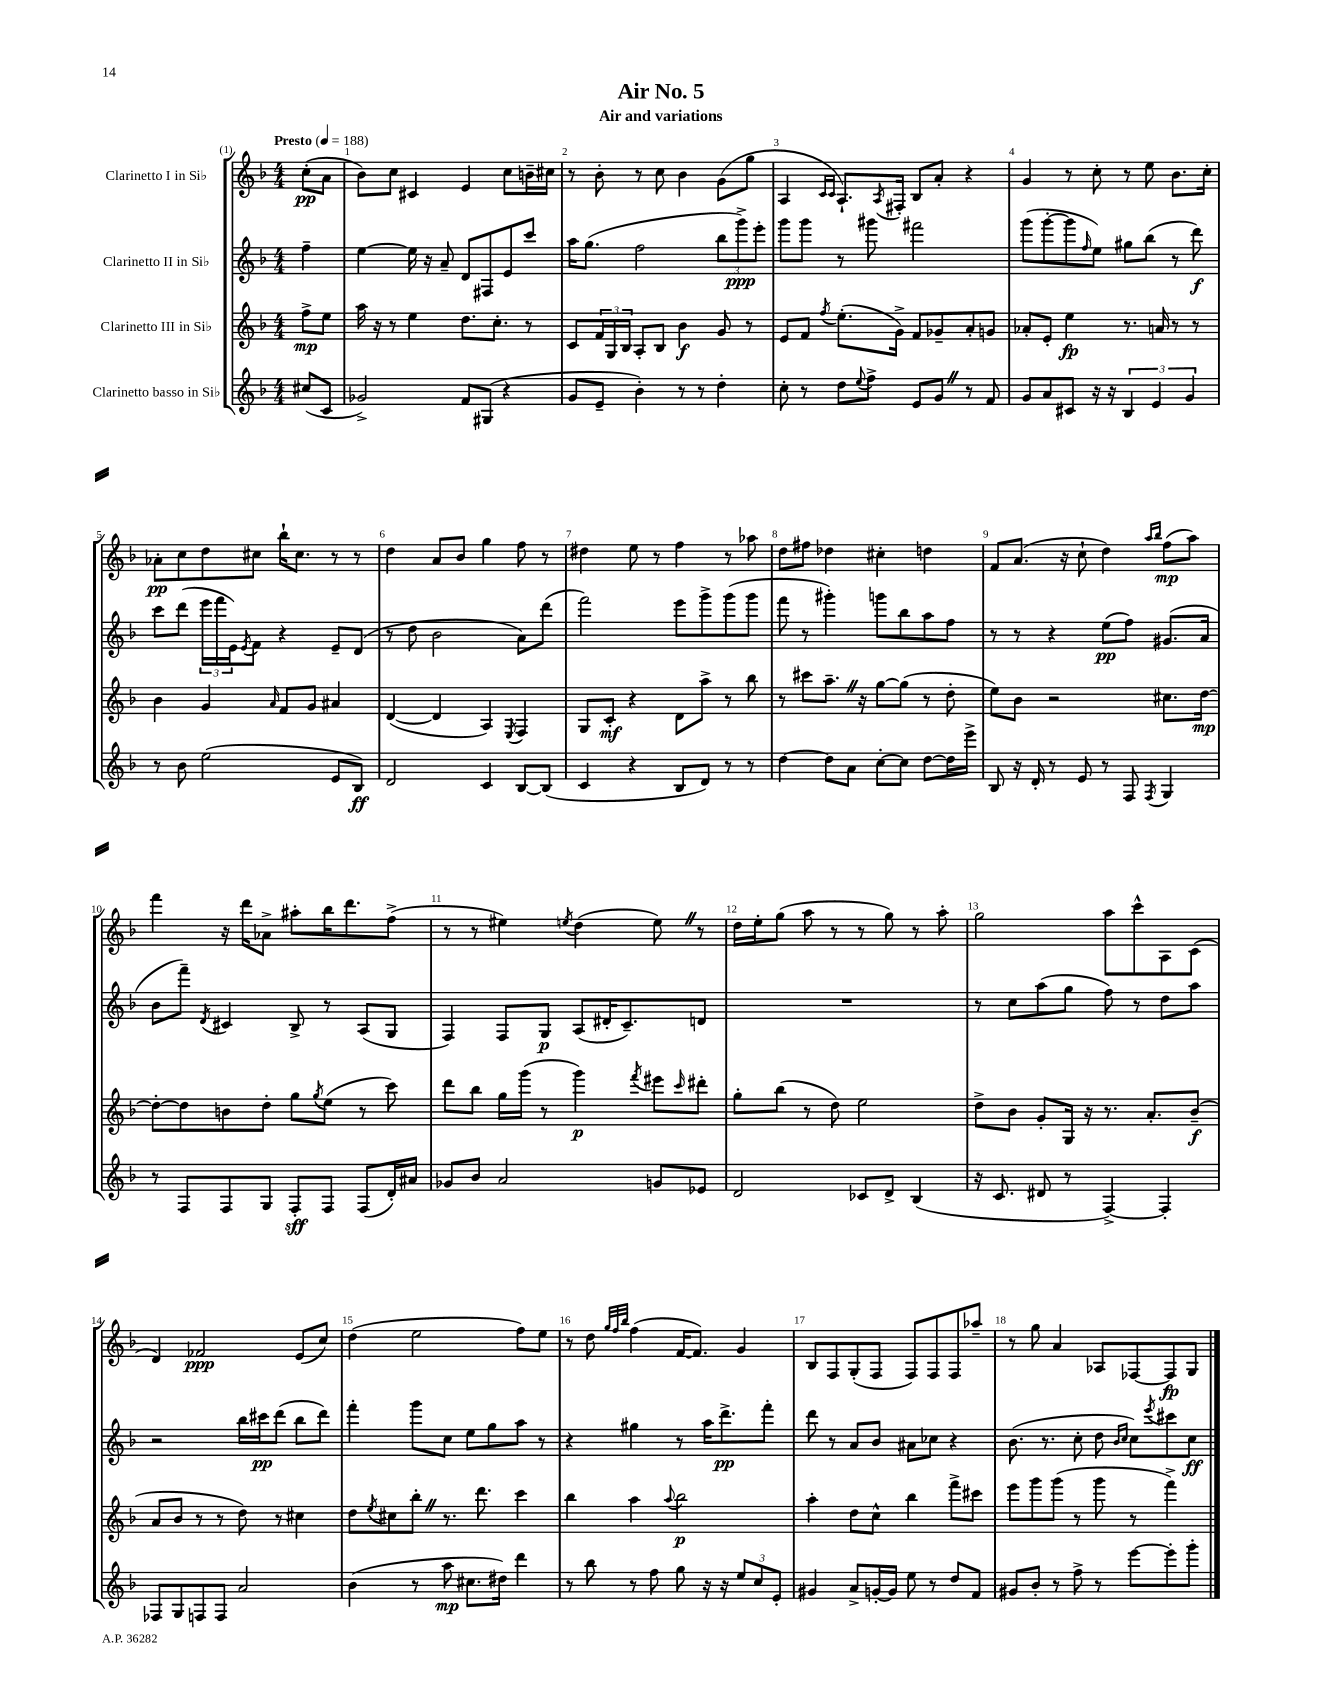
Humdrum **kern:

**kern	**kern	**kern	**kern
*staff4	*staff3	*staff2	*staff1
*clefG2	*clefG2	*clefG2	*clefG2
*k[b-]	*k[b-]	*k[b-]	*k[b-]
*M4/4	*M4/4	*M4/4	*M4/4
*MM188	*MM188	*MM188	*MM188
(8cc#/L	8ff^\L	4ff~\	(8cc'\L
8c/J	8ee\J	.	8a\J
=	=	=	=
2g-^/)	16aa\	[4ee\	8b-\L)
.	16r	.	.
.	8r	.	8cc\J
.	4ee\	16ee\]	4c#/
.	.	16r	.
.	.	8a~/	.
8f/L	8.dd\L	8d/L	4e/
(8G#/J	.	8F#/	.
.	8.cc'\J	.	.
4r	.	8e/	8cc\L
.	8r	8ccc/J	16b~\L
.	.	.	16cc#\JJ
=	=	=	=
8g/L	8c/L	16aa\LK	8r
.	.	(8.gg\J	.
8e~/J	24f/L	.	8b-'\
.	24G/	.	.
.	24B-/JJ	.	.
4b-'\)	8A'/L	2ff\	8r
.	8B-/J	.	8cc\
8r	4b-\	.	4b-\
8r	.	.	.
4dd'\	8g/	12bb-\L	(8g\L
.	.	12ggg^\)	.
.	8r	.	8gg\J
.	.	12eee'\J	.
=	=	=	=
8cc'\	8e/L	8ggg\L	4A/
8r	8f/J	8ggg\J	.
.	.	.	16qqc/LL
.	8qff/	.	16qqc/JJ
8dd\L	(8.ee'\L	8r	8.A`/L)
8qqee/	.	.	.
8ff^\J	.	8ggg#\	.
.	.	.	8qA/
.	16g^\Jk)	.	16F#'/Jk
8e/L	8f/L	2fff#\	8B-/L
8g/J	8g-~/	.	8a'/J
8r	8a'/	.	4r
8f/	8g/J	.	.
=	=	=	=
8g/L	8a-'/L	(8ggg\L	4g/
8a/	8e'/J	[8ggg'\	.
8c#/J	4ee\	8ggg\]	8r
.	.	16qqff/	.
16r	.	8ee\J)	8cc'\
16r	.	.	.
6B-/	8.r	8gg#\L	8r
.	.	(8bb-\J	8ee\
6e/	.	.	.
.	16a/	.	.
.	8r	8r	8.b-\L
6g/	.	.	.
.	8r	8ddd\)	.
.	.	.	16cc'\Jk
=	=	=	=
8r	4b-\	8ccc\L	8a-'\L
8b-\	.	(8ddd\J	8cc\
(2ee\	4g/	24eee\LL	8dd\
.	.	24fff\	.
.	.	24e\J)	.
.	.	8qe/	.
.	.	8f\J	8cc#\J
.	16qqa/	.	.
.	8f/L	4r	16bb-`\LK
.	.	.	8.cc#\J
.	8g/J	.	.
8e/L	4a#/	8e~/L	8r
8B-/J)	.	(8d/J	8r
=	=	=	=
2d/	([4d/	8r	4dd\
.	.	8dd\	.
.	4d/]	2b-\	8a/L
.	.	.	8b-/J
4c/	4A/)	.	4gg\
.	8qE/	.	.
[8B-/L	4F/	8a\L)	8ff\
(8B-/]J	.	(8ddd\J	8r
=	=	=	=
4c/	8G/L	2fff\)	4dd#\
.	8c'/J	.	.
4r	4r	.	8ee\
.	.	.	8r
8B-/L	8d\L	8eee\L	4ff\
8d/J)	8aa^\J	8ggg^\	.
8r	8r	(8ggg\	8r
8r	8bb-\	8ggg\J	8aa-\
=	=	=	=
[4dd\	8r	8fff\	8dd\L
.	8ccc#\L	8r	8ff#\J
8dd\]L	8.aa~\J	4ggg#'\)	4dd-\
8a\J	.	.	.
.	16r	.	.
[8cc'\L	[8gg\L	8ggg\L	4cc#'\
8cc\]J	(8gg\]J	8bb-\	.
[8dd\L	8r	8aa\	4dd\
16dd\]L	8dd'\	8ff\J	.
16eee^\JJ	.	.	.
=	=	=	=
8B-/	8ee\L)	8r	8f/L
16r	8b-\J	8r	(8.a/J
16d'/	.	.	.
8r	2r	4r	.
.	.	.	16r
8e/	.	.	8cc`\
8r	.	(8ee\L	4dd\)
8F/	.	8ff\J)	.
.	.	.	16qqaa/LL
8qF/	.	.	16qqbb-/JJ
4G/	8.cc#\L	(8.g#/L	(8ff\L
.	.	.	8aa\J)
.	[16dd\Jk	16a/Jk	.
=	=	=	=
8r	8dd'\_L	8b-\L	4fff\
8F/L	8dd\]	8fff~\J)	.
.	.	8qd/	.
8F/	8b\	4c#/	16r
.	.	.	16ddd\LK
8G/J	8dd'\J	.	8a-^\J
8F'/L	8gg\L	8B-^/	8aa#'\L
.	8qgg/	.	.
8F/J	(8ee\J	8r	16bb-\K
.	.	.	8.ddd\
(8F/L	8r	(8A/L	.
16d'/L)	8ccc\)	8G/J	(8ff^\J
16a#/JJ	.	.	.
=	=	=	=
8g-/L	8ddd\L	4F/)	8r
8b-/J	8bb-\J	.	8r
2a/	16gg\LL	8F/L	4ee#\)
.	(16ggg\JJ	.	.
.	8r	8G/J	.
.	.	.	8qee/
.	4ggg\)	(8A/L	(4dd\
.	.	16d#'/K	.
.	.	8.c~/)	.
.	8qfff/	.	.
8g/L	8eee#\L	.	8ee\)
.	16qqccc/	.	.
8e-/J	8ddd#'\J	8d/J	8r
=	=	=	=
2d/	8gg'\L	1r	16dd\LL
.	.	.	16ee'\J
.	(8bb-\J	.	(8gg\J
.	8r	.	8aa\
.	8dd\)	.	8r
8c-/L	2ee\	.	8r
8d^/J	.	.	8gg\)
(4B-/	.	.	8r
.	.	.	8aa'\
=	=	=	=
16r	8dd^\L	8r	2gg\
8.c/	.	.	.
.	8b-\J	8cc\L	.
8d#/	8g'/L	(8aa\	.
8r	16G/Jk	8gg\J	.
.	16r	.	.
[4F^/)	8.r	8ff\)	8aa\L
.	.	8r	8ccc^^\
.	8.a'/L	.	.
4F'/]	.	8dd\L	8A\
.	(8b-~/J	8aa\J	(8c\J
=	=	=	=
8F-/L	8a/L	2r	4d/)
8G/	8b-/J	.	.
8F/	8r	.	2f-/
8F/J	8r	.	.
2a/	8dd\)	16bb-\LL	.
.	.	16ccc#\J	.
.	8r	(8ddd\J	.
.	4cc#\	8bb-\L	(8e/L
.	.	8ddd\J)	8cc/J)
=	=	=	=
(4b-\	8dd\L	4fff'\	(4dd\
.	8qee/	.	.
.	8cc#\	.	.
8r	8bb-'\J	8ggg\L	2ee\
8aa\	8.r	8cc\J	.
8.cc#\L	.	8ee\L	.
.	8.ddd\	.	.
.	.	8gg\	.
16dd#\Jk)	.	.	.
4ddd\	4ccc\	8aa\J	8ff\L)
.	.	8r	8ee\J
=	=	=	=
8r	4bb-\	4r	8r
8bb-\	.	.	8dd\
.	.	.	32qqgg/LLL
.	.	.	32qqff/
.	.	.	32qqbb-/JJJ
8r	4aa\	4gg#\	(4ff\
8ff\	.	.	.
.	8qqaa/	.	.
8gg\	2bb-\	8r	[16f/LK
.	.	.	8.f/]J)
16r	.	16aa\LK	.
16r	.	8.ddd^\	.
12ee/L	.	.	4g/
12cc/	.	.	.
.	.	8fff'\J	.
12e'/J	.	.	.
=	=	=	=
4g#/	4aa'\	8ddd\	8B-/L
.	.	8r	8F/
8a^/L	8dd\L	8a/L	(8G'/
[16g'/L	8cc^^\J	8b-/J	8F/J
16g/]JJ	.	.	.
8ee\	4bb-\	8a#\L	8F/L)
8r	.	8cc-\J	8F/
8dd/L	8fff^\L	4r	8F/
8f/J	8ccc#\J	.	8aa-~/J
=	=	=	=
8g#/L	8eee\L	(8.b-\	8r
8b-'/J	8ggg\	.	8gg\
.	.	8.r	.
8r	(8ggg\J	.	4a/
8ff^\	8r	8cc'\	.
8r	8ggg\	8dd\	8A-/L
.	.	16qqb-/LL	.
.	.	16qqcc/JJ	.
[8eee\L	8r	8cc\L)	[8F-/
.	.	8qeee/	.
8eee'\]	4fff^\)	8ccc#\	8F-/]
8ggg'\J	.	8cc\J	8G/J
==	==	==	==
*-	*-	*-	*-
